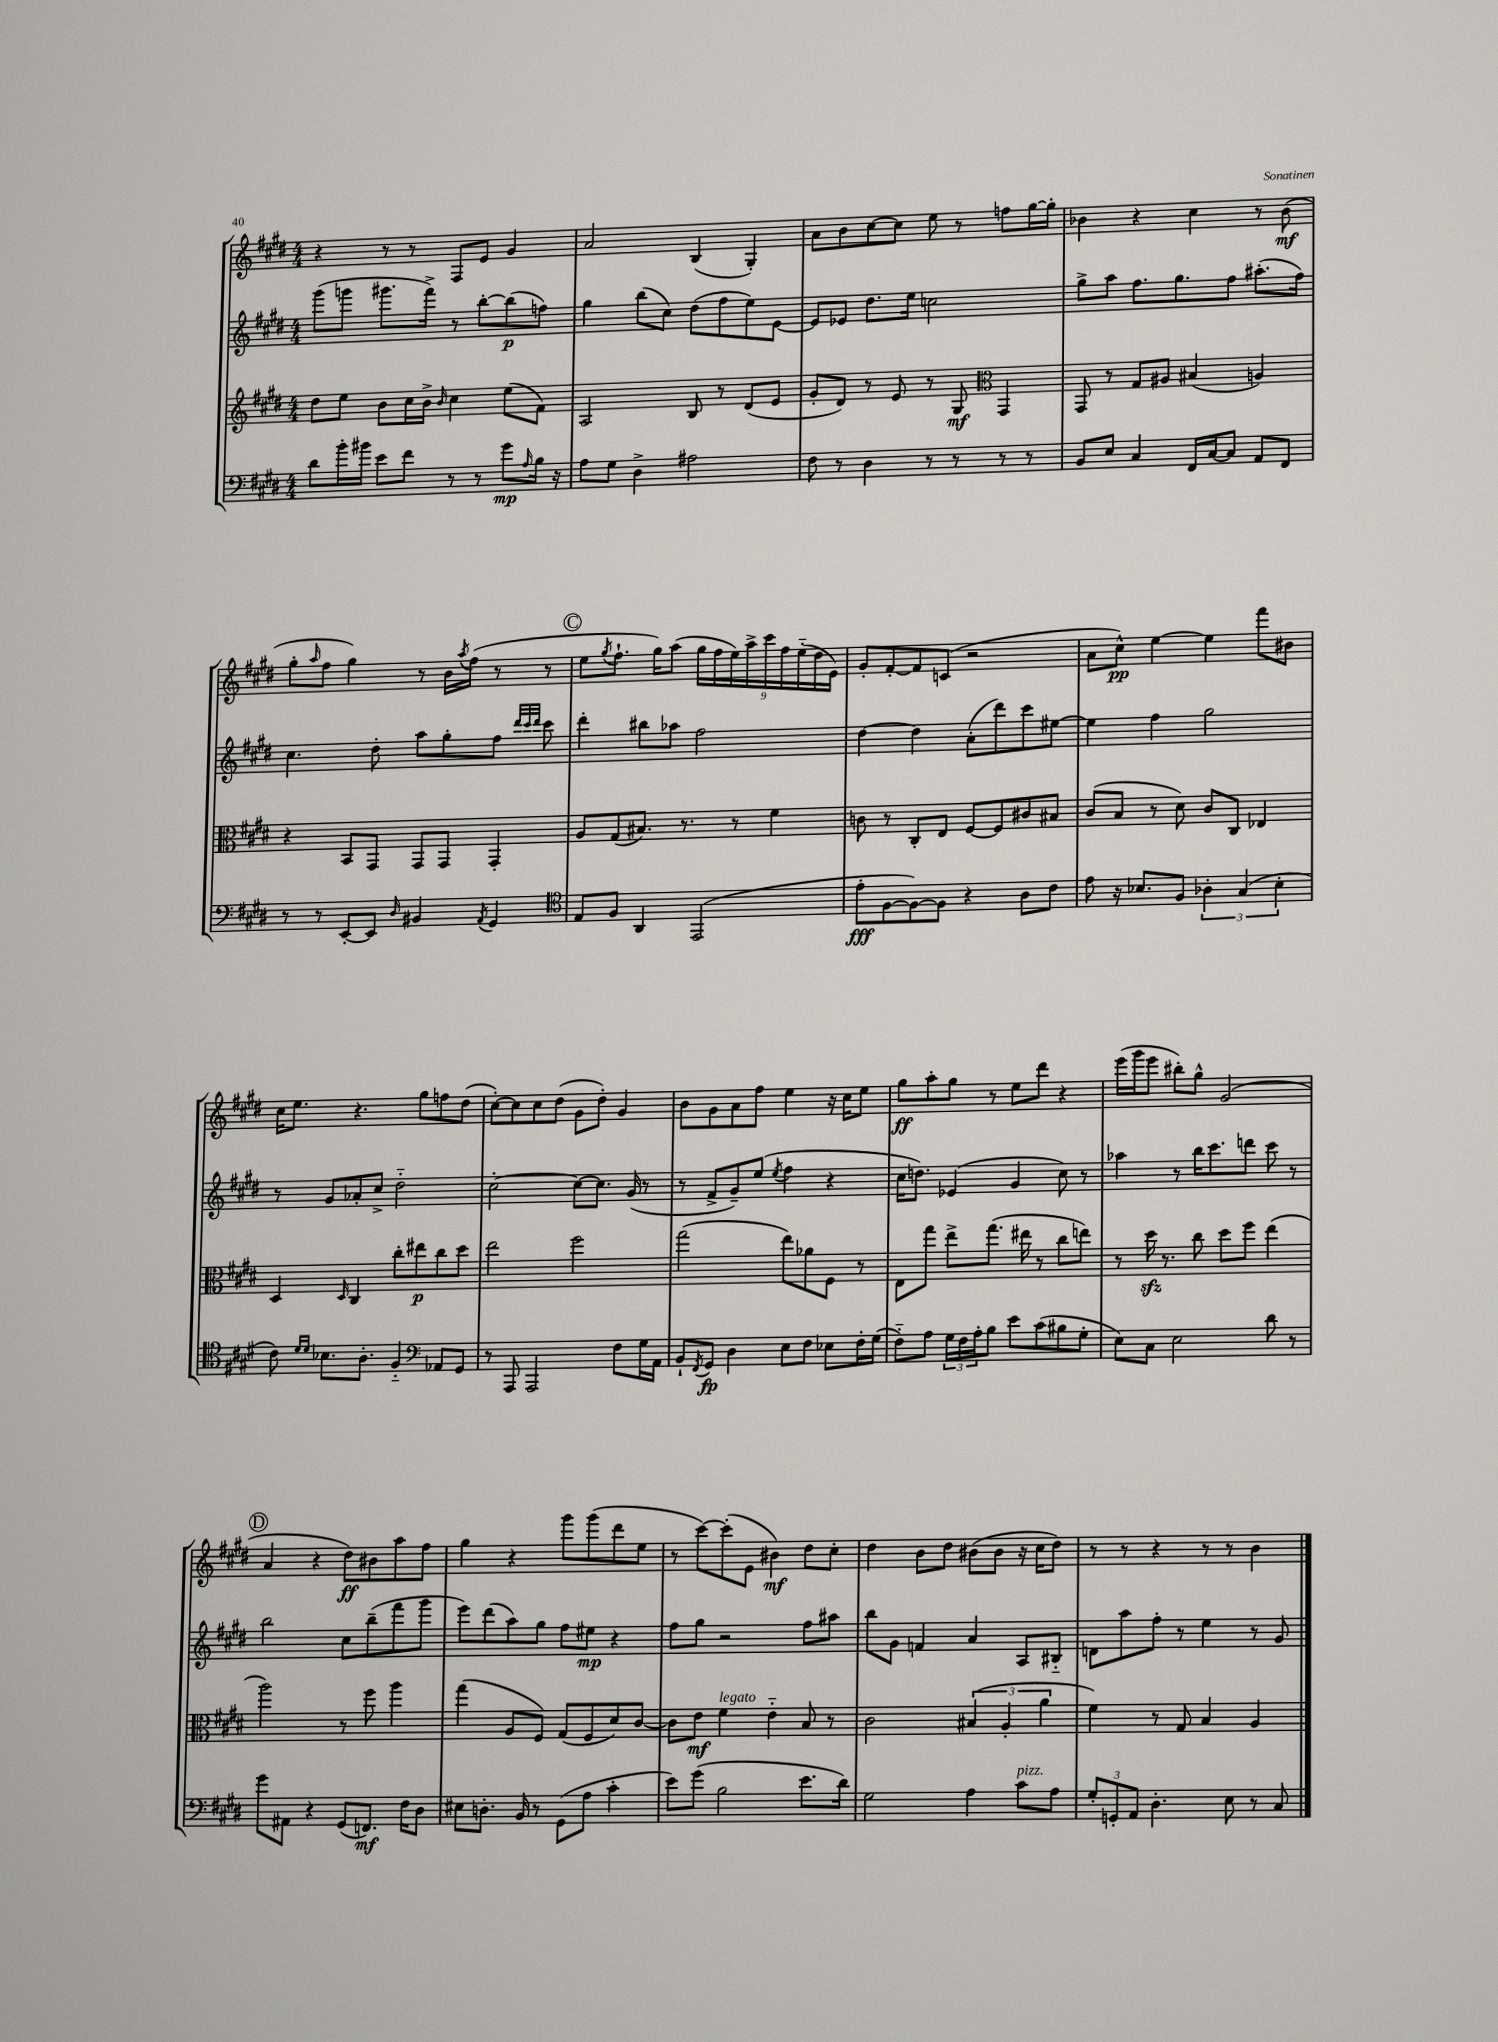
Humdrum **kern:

**kern	**dynam	**kern	**dynam	**kern	**dynam	**kern	**dynam
*part4	*part4	*part3	*part3	*part2	*part2	*part1	*part1
*staff4	*staff4	*staff3	*staff3	*staff2	*staff2	*staff1	*staff1
*clefF4	*	*clefG2	*	*clefG2	*	*clefG2	*
*k[f#c#g#d#]	*	*k[f#c#g#d#]	*	*k[f#c#g#d#]	*	*k[f#c#g#d#]	*
*M4/4	*	*M4/4	*	*M4/4	*	*M4/4	*
=38	=38	=38	=38	=38	=38	=38	=38
8d#\L	.	8dd#\L	.	(8ggg#\L	.	4r	.
16b'\L	.	8ee\J	.	8gggn\J	.	.	.
16b#X\JJ	.	.	.	.	.	.	.
8e\L	.	8b\L	.	8.ggg#X\L	.	8r	.
8f#\J	.	16cc#\L	.	.	.	8r	.
.	.	16b^\JJ	.	16fff#^\Jk)	.	.	.
.	.	16qqb/	.	.	.	.	.
8r	.	4cc#\	.	8r	.	8F#/L	.
8r	.	.	.	[8bb'\L	.	8e/J	.
8g#\L	mp	(8ee\L	.	(8bb\]	p	4g#/	.
16qqA/	.	.	.	.	.	.	.
16B\Jk	.	8f#\J)	.	8ffn\J)	.	.	.
16r	.	.	.	.	.	.	.
=39	=39	=39	=39	=39	=39	=39	=39
8A\L	.	2A/	.	4gg#\	.	2a/	.
8G#\J	.	.	.	.	.	.	.
4D#^\	.	.	.	(8bb\L	.	.	.
.	.	.	.	8cc#\J)	.	.	.
2A#X\	.	8B/	.	(8dd#\L	.	(4B/	.
.	.	8r	.	8ff#\	.	.	.
.	.	(8d#/L	.	8ee\)	.	4G#'/)	.
.	.	8e/J	.	[8e\J	.	.	.
=40	=40	=40	=40	=40	=40	=40	=40
8F#\	.	8g#'/L	.	8e/L]	.	8a\L	.
8r	.	8d#/J)	.	8e-X/J	.	8b\	.
4D#\	.	8r	.	8.dd#\L	.	[8cc#\	.
.	.	8e/	.	.	.	8cc#\J]	.
.	.	.	.	16ee\Jk	.	.	.
8r	.	8r	.	2ccn\	.	8ee\	.
8r	.	8G#/	mf	.	.	8r	.
*	*	*clefC3	*	*	*	*	*
8r	.	4GG#/	.	.	.	8ffn\L	.
8r	.	.	.	.	.	[16gg#\L	.
.	.	.	.	.	.	16gg#'\JJ]	.
=41	=41	=41	=41	=41	=41	=41	=41
8BB/L	.	8GG#/	.	8gg#^\L	.	4b-X\	.
8E/J	.	8r	.	8aa\J	.	.	.
4C#/	.	8G#/L	.	8.ff#\L	.	4r	.
.	.	8A#X/J	.	.	.	.	.
.	.	.	.	8.gg#\	.	.	.
16FF#/LL	.	(4B#X/	.	.	.	4cc#\	.
[16C#/J	.	.	.	.	.	.	.
8C#/J]	.	.	.	8ff#\J	.	.	.
8AA/L	.	4An/)	.	(8.aa#X'\L	.	8r	.
8FF#/J	.	.	.	.	.	(8b-\	mf
.	.	.	.	16ff#\Jk)	.	.	.
!!LO:LB:g=z
=42	=42	=42	=42	=42	=42	=42	=42
8r	.	4r	.	4.cc#\	.	8gg#'\L	.
.	.	.	.	.	.	16qqaa/	.
8r	.	.	.	.	.	8ff#\J	.
[8EE'/L	.	8BB/L	.	.	.	4gg#\)	.
8EE/J]	.	8GG#/J	.	8dd#'\	.	.	.
16qqD#/	.	.	.	.	.	.	.
4BB#X/	.	8GG#/L	.	8aa\L	.	8r	.
.	.	8GG#/J	.	8gg#'\	.	16b\LL	.
.	.	.	.	.	.	8qaa/	.
.	.	.	.	.	.	(16ff#\JJ	.
8qAA/	.	.	.	.	.	.	.
4GG#/	.	4GG#'/	.	8ff#\J	.	8r	.
.	.	.	.	32qqddd#/LLL	.	.	.
.	.	.	.	32qqccc#/	.	.	.
.	.	.	.	32qqddd#/JJJ	.	.	.
.	.	.	.	8ccc#\	.	8r	.
!!LO:REH:place=s1:t=C
=43	=43	=43	=43	=43	=43	=43	=43
*clefC4	*	*	*	*	*	*	*
8E/L	.	8A/L	.	4ddd#'\	.	8ee\L	.
.	.	.	.	.	.	8qgg#/	.
8F#/J	.	(8G#/	.	.	.	8.ff#`\J	.
4AA/	.	8.B#X/J)	.	8bb#X\L	.	.	.
.	.	.	.	.	.	16gg#\KL)	.
.	.	.	.	8aa-X\J	.	(8aa\J	.
.	.	8.r	.	.	.	.	.
(2EE/	.	.	.	2ff#\	.	18gg#\LL	.
.	.	.	.	.	.	18ff#\	.
.	.	.	.	.	.	18ee\)	.
.	.	8r	.	.	.	.	.
.	.	.	.	.	.	18aa^\	.
.	.	.	.	.	.	18ccc#\	.
.	.	4f#\	.	.	.	.	.
.	.	.	.	.	.	18ff#\	.
.	.	.	.	.	.	(18ee\	.
.	.	.	.	.	.	18dd#\	.
.	.	.	.	.	.	18e\JJ)	.
=44	=44	=44	=44	=44	=44	=44	=44
8e'\L	fff	8cn\	.	[4dd#\	.	8g#'/L	.
[8F#\	.	8r	.	.	.	[8f#'/	.
8F#\_)	.	8C#'/L	.	4dd#\]	.	8f#/]	.
8F#\J]	.	8E/J	.	.	.	(8cn/J	.
4r	.	[8F#/L	.	(8a'\L	.	2r	.
.	.	8F#/]	.	8ddd#\)	.	.	.
8A\L	.	8c#X/	.	8ccc#\	.	.	.
8c#\J	.	8B#X/J	.	[8ee#X\J	.	.	.
=45	=45	=45	=45	=45	=45	=45	=45
8e\	.	(8c#/L	.	4ee#\]	.	8a\L	.
16r	.	8B/J	.	.	.	8cc#^^\J)	pp
8.B-X/L	.	.	.	.	.	.	.
.	.	8r	.	4ff#\	.	[4ee\	.
8F#/J	.	8d#\)	.	.	.	.	.
6A-X'\	.	8c#/L	.	2gg#\	.	4ee\]	.
.	.	8C#/J	.	.	.	.	.
(6G#/	.	.	.	.	.	.	.
.	.	4E-X/	.	.	.	8fff#\L	.
6B-'\	.	.	.	.	.	.	.
.	.	.	.	.	.	8b#X\J	.
!!LO:LB:g=z
=46	=46	=46	=46	=46	=46	=46	=46
8c#\)	.	4D#/	.	8r	.	16cc#\KL	.
.	.	.	.	.	.	8.ee\J	.
16qqd#/LL	.	.	.	.	.	.	.
16qqd#/JJ	.	.	.	.	.	.	.
8.B-X\L	.	.	.	8g#/L	.	.	.
.	.	16qqD#/	.	.	.	.	.
.	.	4C#/	.	8a-X'/	.	4.r	.
8.A'\J	.	.	.	.	.	.	.
.	.	.	.	8cc#^/J	.	.	.
4F#/	.	8cc#'\L	.	2dd#\	.	.	.
.	.	8ee#X\	p	.	.	8gg#\L	.
*clefF4	*	*	*	*	*	*	*
8AA-X/L	.	8cc#\	.	.	.	8ffn\	.
8GG#/J	.	8dd#\J	.	.	.	(8dd#\J	.
=47	=47	=47	=47	=47	=47	=47	=47
8r	.	2ee\	.	[2cc#'\	.	[8cc#'\L)	.
8AAA/	.	.	.	.	.	8cc#\]	.
2AAA/	.	.	.	.	.	8cc#\	.
.	.	.	.	.	.	(8dd#\J	.
.	.	2ff#\	.	8cc#\L_	.	8g#\L	.
.	.	.	.	8.cc#\J]	.	8dd#'\J)	.
8F#\L	.	.	.	.	.	4g#/	.
.	.	.	.	(16g#/	.	.	.
16G#\L	.	.	.	8r	.	.	.
16AA\JJ	.	.	.	.	.	.	.
=48	=48	=48	=48	=48	=48	=48	=48
8BB`/L	.	(2gg#\	.	8r	.	8b\L	.
8qFF#/	.	.	.	.	.	.	.
8GG#/J	fp	.	.	8f#^/L	.	8g#\	.
4D#\	.	.	.	8g#~/)	.	8a\	.
.	.	.	.	(8ee/J	.	8ff#\J	.
.	.	.	.	8qee/	.	.	.
8E\L	.	8ee\L)	.	4ff#\	.	4ee\	.
8F#\J	.	8a-X\	.	.	.	.	.
8E-X\L	.	8F#\J	.	4r	.	16r	.
.	.	.	.	.	.	16cc#\KL	.
16F#'\L	.	8r	.	.	.	8ee\J	.
(16G#\JJ	.	.	.	.	.	.	.
=49	=49	=49	=49	=49	=49	=49	=49
8F#\L)	.	8E\L	.	16cc#\KL	.	8gg#\L	ff
.	.	.	.	8.ddn\J)	.	.	.
8A\J	.	8gg#\J	.	.	.	8aa'\	.
24G#\LL	.	8ee^\L	.	(4e-X/	.	8gg#\J	.
24F#\	.	.	.	.	.	.	.
24A'\J	.	.	.	.	.	.	.
8B\J	.	(8.gg#\J	.	.	.	8r	.
8e\L	.	.	.	4g#/	.	8ee\L	.
.	.	16ee#X\	.	.	.	.	.
(8c#\	.	8r	.	.	.	8ddd#\J	.
8B#X\	.	8cc#\L	.	8cc#\)	.	4r	.
8G#'\J	.	8een\J)	.	8r	.	.	.
=50	=50	=50	=50	=50	=50	=50	=50
8E\L)	.	8r	.	4aa-X\	.	(16eee\LL	.
.	.	.	.	.	.	16ggg#\J	.
8C#\J	.	16dd#zz\	.	.	.	8eee\J	.
.	.	8.r	.	.	.	.	.
2E\	.	.	.	8r	.	8bb#X'\L)	.
.	.	8cc#\	.	16bb\KL	.	8gg#^^\J	.
.	.	.	.	8.ccc#\	.	.	.
.	.	8dd#\L	.	.	.	(2g#/	.
.	.	8ff#\J	.	8dddn\J	.	.	.
8d#\	.	(4ee\	.	8ccc#\	.	.	.
8r	.	.	.	8r	.	.	.
!!LO:LB:g=z
!!LO:REH:place=s1:t=D
=51	=51	=51	=51	=51	=51	=51	=51
8g#\L	.	2aa\)	.	2bb\	.	4a/	.
8AA#X\J	.	.	.	.	.	.	.
4r	.	.	.	.	.	4r	.
(8GG#/L	.	8r	.	8cc#\L	.	8dd#\L)	ff
8.FFn/J)	mf	8ff#\	.	(8bb~\	.	8b#X\	.
.	.	4aa\	.	8fff#\	.	8aa\	.
16F#\KL	.	.	.	.	.	.	.
8D#\J	.	.	.	8ggg#\J	.	8ff#\J	.
=52	=52	=52	=52	=52	=52	=52	=52
8E#X\L	.	(4gg#\	.	8eee\L)	.	4gg#\	.
8.Dn'\J	.	.	.	(8ddd#\	.	.	.
.	.	8A/L	.	8aa\)	.	4r	.
16BB/	.	.	.	.	.	.	.
8r	.	8F#/J)	.	8gg#\J	.	.	.
(8GG#\L	.	(8G#/L	.	8ff#\L	.	8ggg#\L	.
8A\J	.	8F#/	.	8ee#X\J	mp	(8ggg#\	.
4c#'\	.	8d#/)	.	4r	.	8ddd#\	.
.	.	[8c#/J	.	.	.	8ee\J	.
=53	=53	=53	=53	=53	=53	=53	=53
8e\L)	.	8c#\L]	.	8ff#\L	.	8r	.
(8g#\J	.	8e\J	mf	8gg#\J	.	[8ccc#\L)	.
!	!	!LO:TX:a:i:t=legato	!	!	!	!	!
2B\	.	4f#\	.	2r	.	(8ccc#'\]	.
.	.	.	.	.	.	8e\J	.
.	.	4e\	.	.	.	4b#X\)	mf
8.e\L	.	8B/	.	8ff#\L	.	8dd#\L	.
.	.	8r	.	8aa#X\J	.	8cc#'\J	.
16d#\Jk)	.	.	.	.	.	.	.
=54	=54	=54	=54	=54	=54	=54	=54
2G#\	.	2c#\	.	8bb\L	.	4dd#\	.
.	.	.	.	8g#\J	.	.	.
.	.	.	.	4fn/	.	8b\L	.
.	.	.	.	.	.	8dd#\J	.
4A\	.	(6B#X/	.	4a/	.	(8b#X\L	.
.	.	.	.	.	.	8b#\J	.
.	.	6A'/	.	.	.	.	.
!LO:TX:a:i:t=pizz.	!	!	!	!	!	!	!
8c#\L	.	.	.	8A/L	.	16r	.
.	.	.	.	.	.	16cc#\KL	.
.	.	6a\	.	.	.	.	.
8A\J	.	.	.	8B#X/J	.	8dd#\J)	.
=55	=55	=55	=55	=55	=55	=55	=55
12G#'/L	.	4f#\)	.	8dn\L	.	8r	.
12GGn'/	.	.	.	.	.	.	.
.	.	.	.	8aa\	.	8r	.
12AA/J	.	.	.	.	.	.	.
4.D#'\	.	8r	.	8ff#'\J	.	4r	.
.	.	8G#/	.	8r	.	.	.
.	.	4B/	.	4ee\	.	8r	.
8E\	.	.	.	.	.	8r	.
8r	.	4A/	.	8r	.	4b\	.
8C#/	.	.	.	8g#/	.	.	.
==	==	==	==	==	==	==	==
*-	*-	*-	*-	*-	*-	*-	*-
